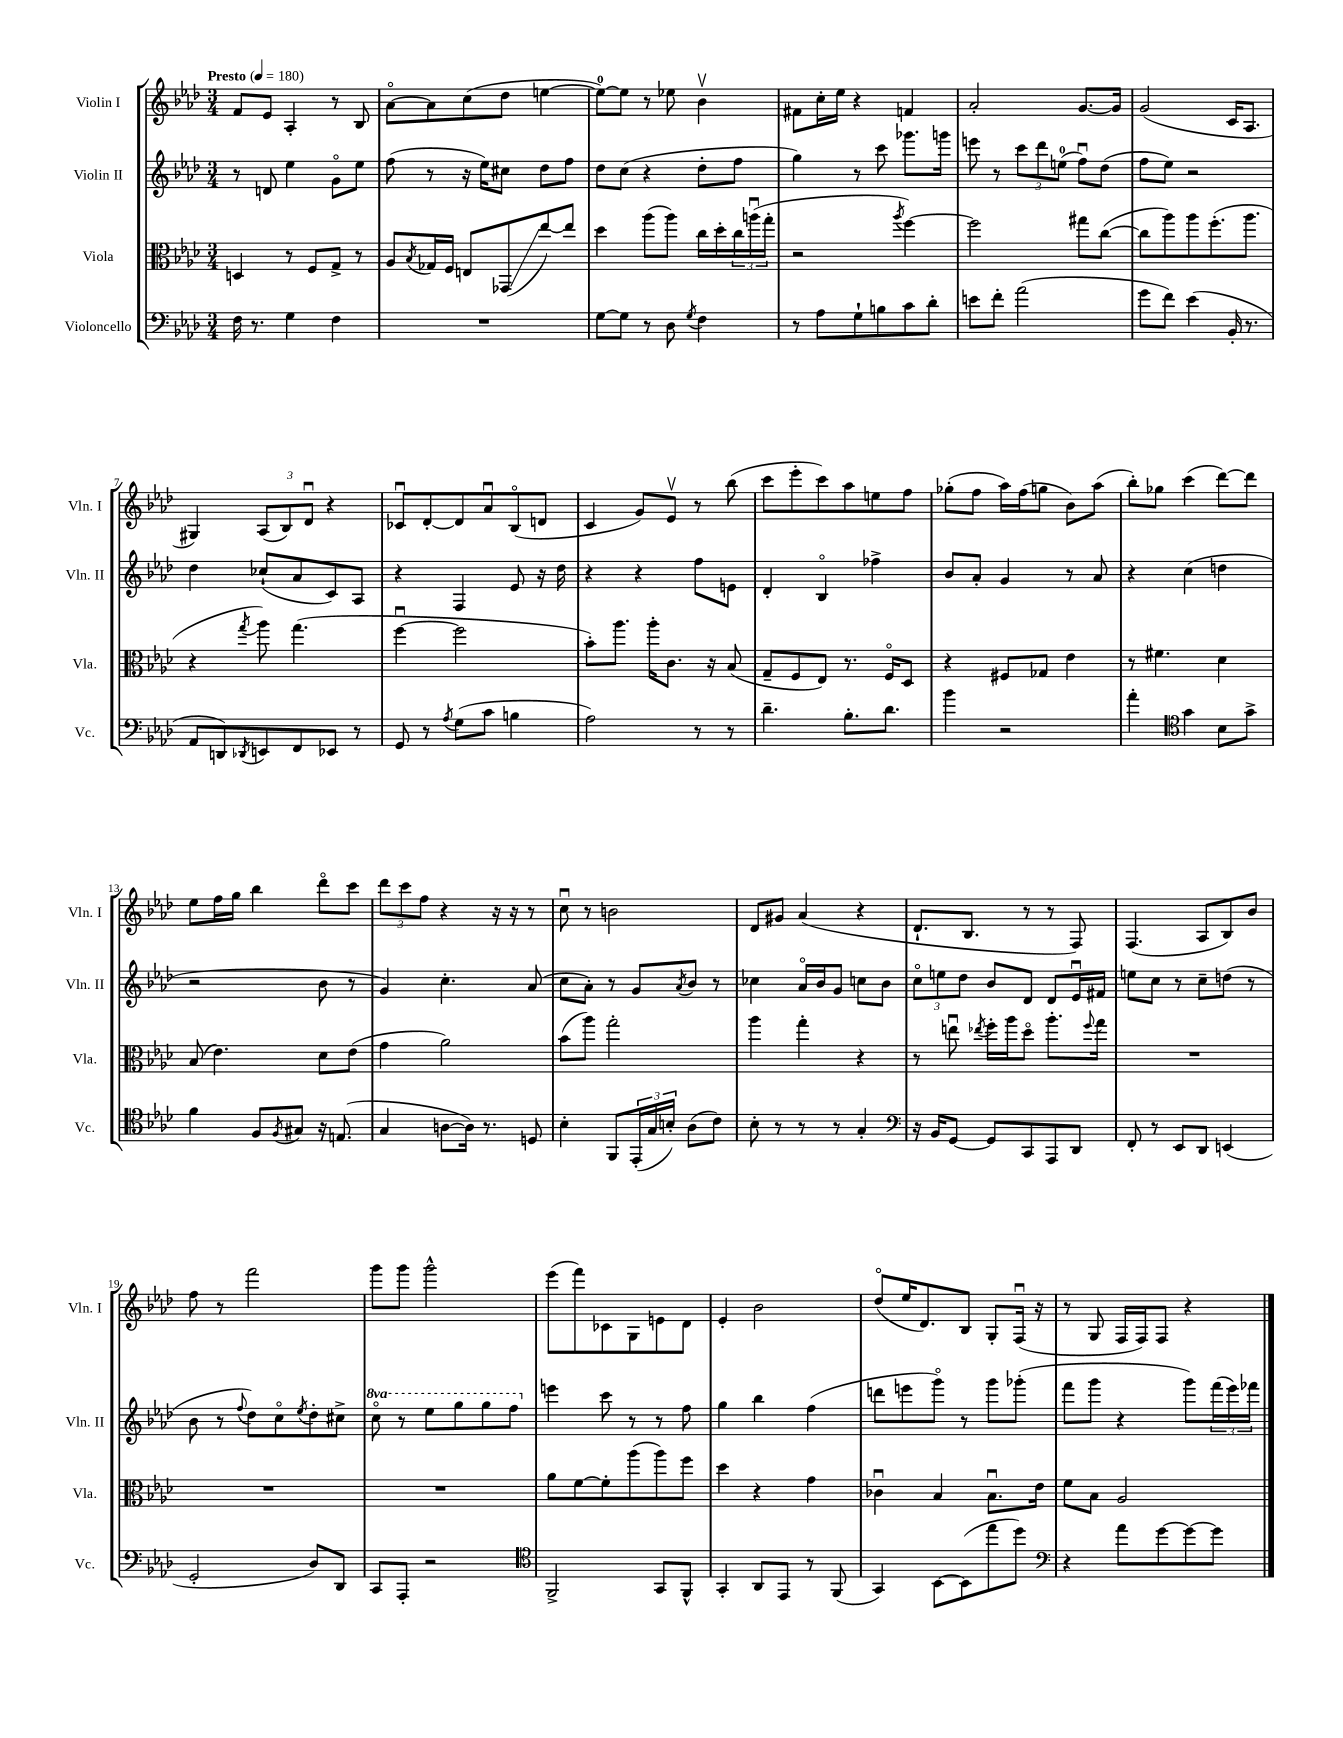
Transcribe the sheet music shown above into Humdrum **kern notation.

**kern	**kern	**kern	**kern
*staff4	*staff3	*staff2	*staff1
*clefF4	*clefC3	*clefG2	*clefG2
*k[b-e-a-d-]	*k[b-e-a-d-]	*k[b-e-a-d-]	*k[b-e-a-d-]
*M3/4	*M3/4	*M3/4	*M3/4
*MM180	*MM180	*MM180	*MM180
16F	4D	8r	8f
8.r	.	.	.
.	.	8d	8e-
4G	8r	4ee-	4A-'
.	8F	.	.
4F	8G^	8go	8r
.	8r	8ee-	8B-
=	=	=	=
2.r	8A-	(8ff	[8a-o
.	8qB-	.	.
.	16G-	8r	8a-]
.	16F	.	.
.	8E	16r	(8cc
.	.	16ee-)	.
.	(8GG-	8cc#	8dd-
.	[8ee-)	8dd-	[4ee
.	8ee-]	8ff	.
=	=	=	=
[8G	4dd-	8dd-	8ee_)
8G]	.	(8cc	8ee]
8r	(8aa-	4r	8r
8D-	8aa-)	.	8ee-
8qG	.	.	.
4F	16cc	8dd-'	4b-v
.	16dd-'	.	.
.	24cc	8ff	.
.	(24aau	.	.
.	24gg'	.	.
=	=	=	=
8r	2r	4gg)	8f#
8A-	.	.	16cc'
.	.	.	16ee-
8G`	.	8r	4r
8B	.	8ccc	.
.	8qaa-	.	.
8c	[4ff)	8.ggg-	4f
8d-'	.	.	.
.	.	16ggg	.
=	=	=	=
8e	2ff]	8eee	2a-'
8f'	.	8r	.
(2a-	.	12ccc	.
.	.	12ddd-	.
.	.	(12ee	.
.	8gg#	8ffu)	[8.g
.	([8cc	(8dd-	.
.	.	.	16g]
=	=	=	=
8g	8cc]	8ff	(2g
8f)	8aa-)	8ee-)	.
(4e-	8aa-	2r	.
.	(8.ff'	.	.
16BB-'	.	.	16c
8.r	8.aa-	.	8.A-
=	=	=	=
8AA-	4r	4dd-	4G#)
8DD)	.	.	.
8qDD-	8qgg	.	.
8EE	8aa-)	(8cc-`	(12A-
.	.	.	12B-)
8FF	(4.gg	8a-	.
.	.	.	12d-u
8EE-	.	8c)	4r
8r	.	8A-	.
=	=	=	=
8GG	[4ffu	4r	8c-u
8r	.	.	[8d-'
8qA-	.	.	.
(8G	2ff]	4F	8d-]
8c	.	.	8a-u
4B	.	8e-	(8B-o
.	.	16r	8d
.	.	16dd-	.
=	=	=	=
2A-)	8b-')	4r	4c
.	8.aa-	.	.
.	.	4r	8g)
.	16aa-'	.	.
.	8.c	.	8e-v
8r	.	8ff	8r
.	16r	.	.
8r	(8B-	8e	(8bb-
=	=	=	=
4.d-~	8G~	4d-'	8ccc
.	8F	.	8eee-'
.	8E-)	4B-o	8ccc)
8.B-'	8.r	.	8aa-
.	.	4ff-^	8ee
8.d-	16Fo	.	.
.	8D-	.	8ff
=	=	=	=
4b-	4r	8b-	(8gg-'
.	.	8a-'	8ff
2r	8F#	4g	16aa-)
.	.	.	(16ff
.	8G-	.	8gg
.	4e-	8r	8b-)
.	.	8a-	(8aa-
=	=	=	=
4a-'	8r	4r	8bb-')
.	4.f#	.	8gg-
*clefC4	*	*	*
4g	.	(4cc	(4ccc
8B-	4d-	4dd	[8ddd-)
8g^	.	.	8ddd-]
=	=	=	=
4f	(8B-	2r	8ee-
.	4.e-)	.	16ff
.	.	.	16gg
8F	.	.	4bb-
8qF	.	.	.
8G#	.	.	.
16r	8d-	8b-	8ddd-o
(8.E	.	.	.
.	(8e-	8r	8ccc
=	=	=	=
4G	4g	4g)	12ddd-
.	.	.	12ccc
.	.	.	12ff
[8A	2a-)	4.cc'	4r
16A])	.	.	.
8.r	.	.	.
.	.	.	16r
.	.	.	16r
8D	.	(8a-	8r
=	=	=	=
4B-'	(8b-	8cc	8ccu
.	8aa-)	8a-')	8r
8FF	2gg'	8r	2b
(24EE-'	.	8g	.
24G	.	.	.
24B')	.	.	.
.	.	8qa-	.
(8A-	.	8b-	.
8c)	.	8r	.
=	=	=	=
8B-'	4aa-	4cc-	8d-
8r	.	.	8g#
8r	4gg'	16a-o	(4a-
.	.	16b-	.
8r	.	8g	.
4G'	4r	8cc	4r
.	.	8b-	.
=	=	=	=
*clefF4	*	*	*
16r	8r	12cco	8.d-`
16BB-	.	.	.
.	.	12ee	.
[8GG	8eeu	.	.
.	.	12dd-	.
.	.	.	8.B-
.	8qee-	.	.
8GG]	16ff'	8b-	.
.	16aa-	.	.
8CC	8dd-o	8d-	8r
8AAA-	8.aa-'	8d-	8r
8DD-	.	16e-u	8F)
.	8qqff	.	.
.	16gg	16f#	.
=	=	=	=
8FF'	2.r	8ee	(4.F
8r	.	8cc	.
8EE-	.	8r	.
8DD-	.	8cc~	8A-
(4EE	.	(8dd	8B-)
.	.	8r	8b-
=	=	=	=
2GG'	2.r	8b-	8ff
.	.	8r	8r
.	.	8qqff	.
.	.	8dd-)	2fff
.	.	8cco	.
.	.	8qee-	.
8D-)	.	8dd-'	.
8DD-	.	8cc#^	.
=	=	=	=
8CC	2.r	8ccco	8ggg
8AAA-'	.	8r	8ggg
2r	.	8eee-	2ggg^^
.	.	8ggg	.
.	.	8ggg	.
.	.	8fff	.
=	=	=	=
*clefC4	*	*	*
2FF^	8a-	4eee	(8eee-
.	[8f	.	8fff)
.	8f']	8ccc	8c-
.	(8aa-	8r	8G
8GG	8aa-)	8r	8e
8FF^^	8ff	8ff	8d-
=	=	=	=
4GG'	4dd-	4gg	4e-'
8AA-	4r	4bb-	2b-
8EE-	.	.	.
8r	4g	(4ff	.
(8FF	.	.	.
=	=	=	=
4GG)	4c-u	8ddd	(8dd-o
.	.	8eee	16ee-
.	.	.	8.d-)
[8BB-	4B-	8gggo)	.
(8BB-]	.	8r	8B-
8ee-	8.B-u	8ggg	8G'
8dd-)	.	(8ggg-'	(16Fu
.	16e-	.	16r
=	=	=	=
*clefF4	*	*	*
4r	8f	8fff	8r
.	8B-	8ggg	8G
8a-	2A-	4r	16F
.	.	.	16F)
[8g	.	.	8F
8g_	.	8ggg)	4r
8g]	.	(24fff	.
.	.	24eee-)	.
.	.	24fff-	.
==	==	==	==
*-	*-	*-	*-
